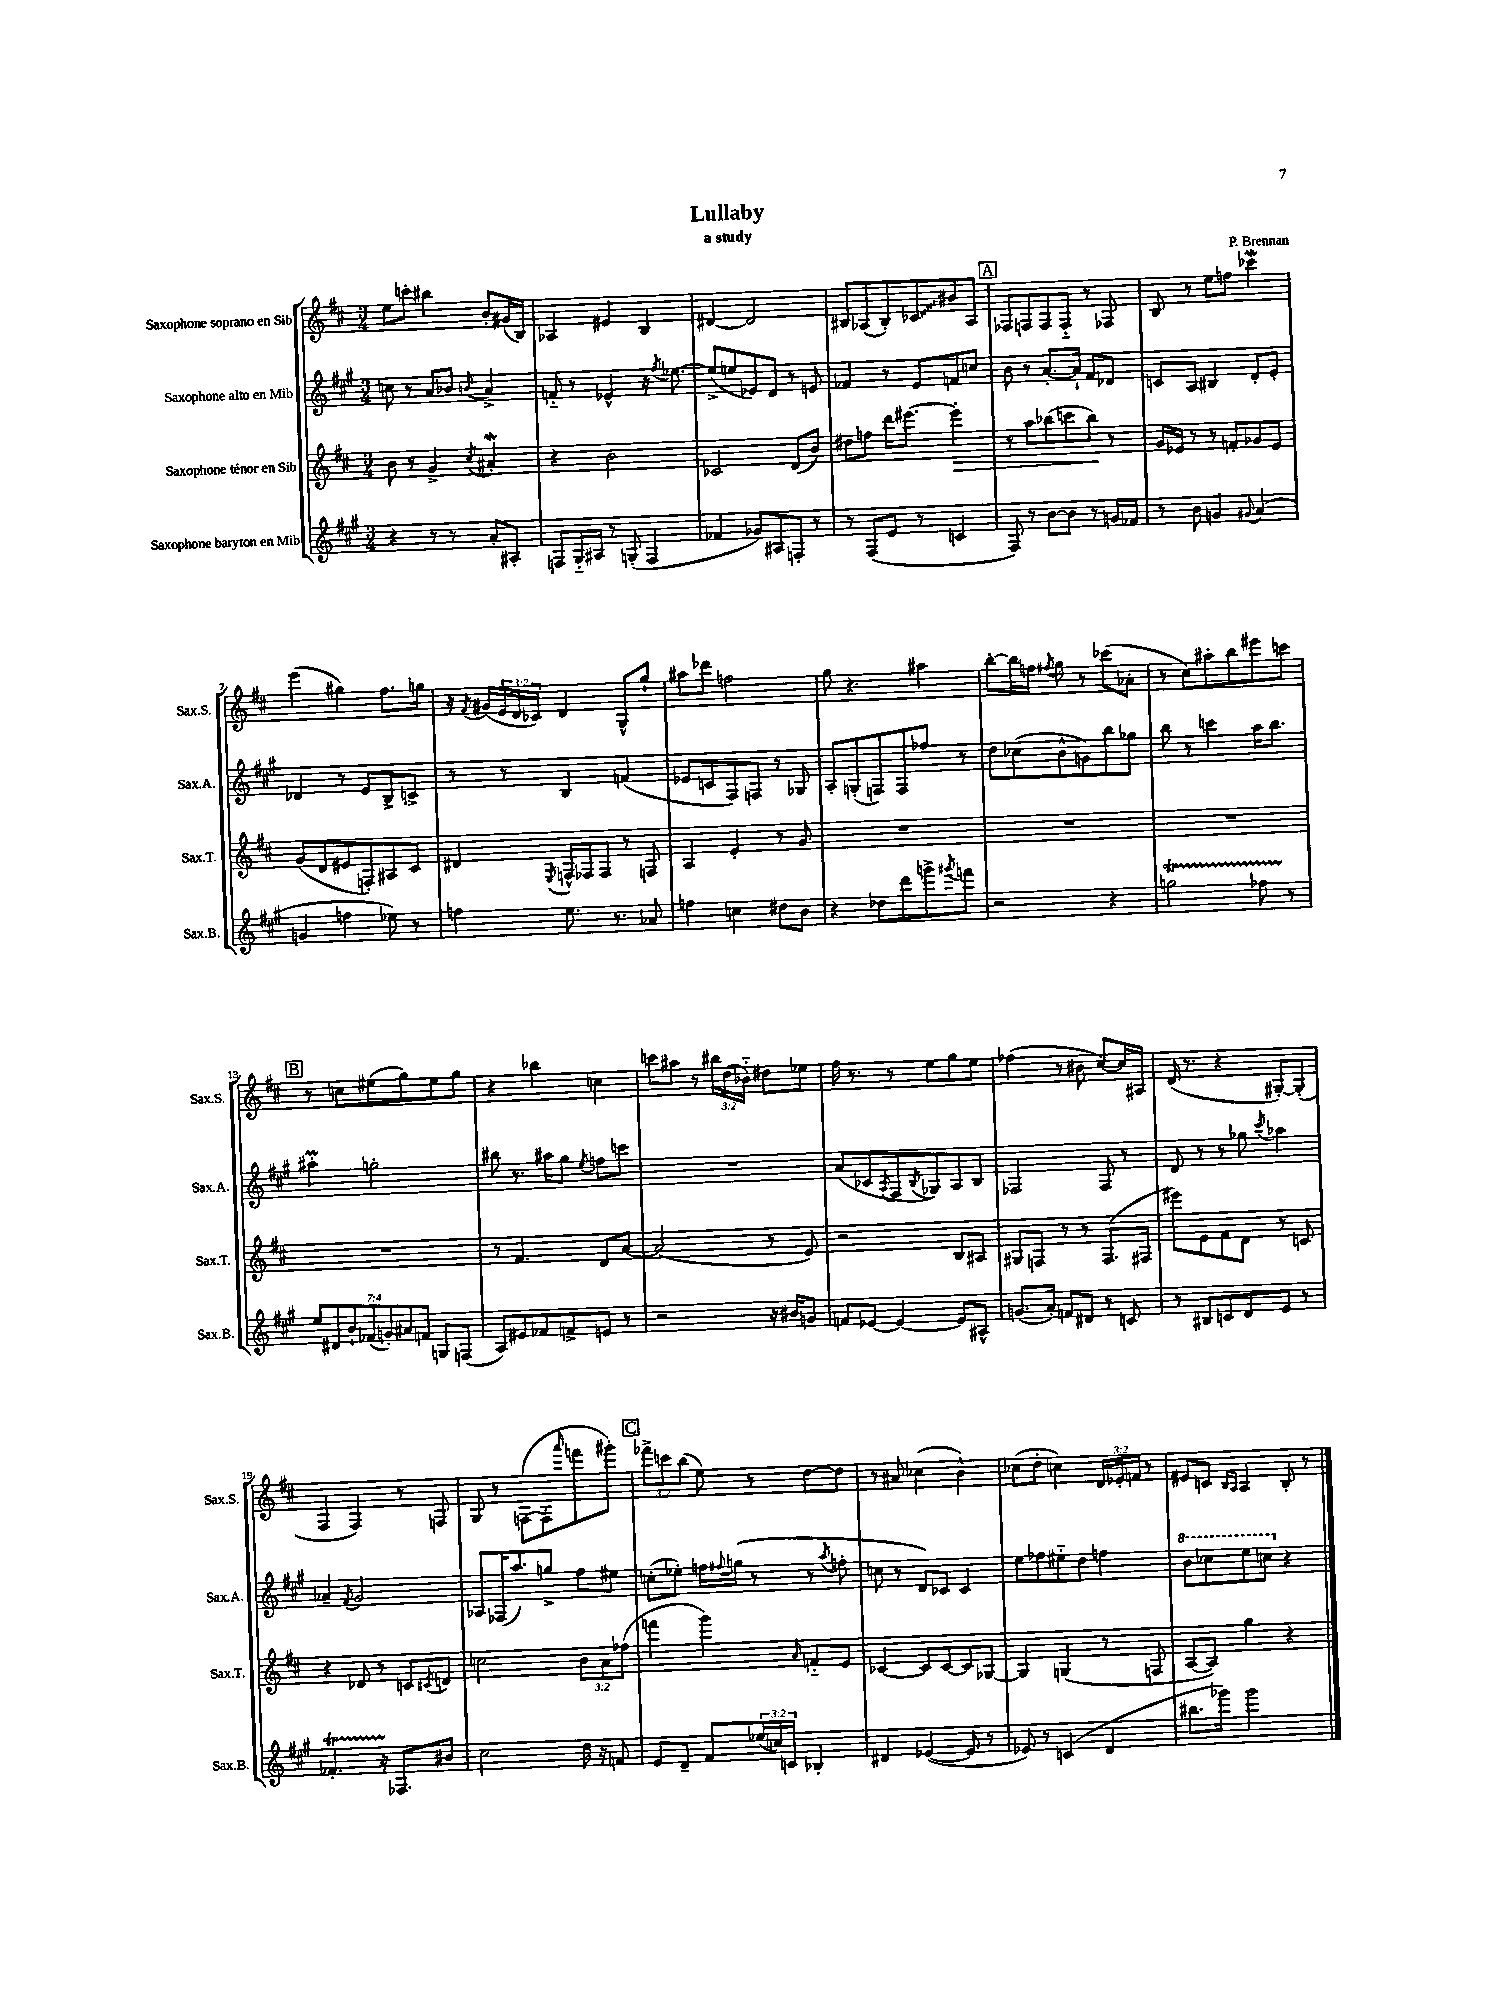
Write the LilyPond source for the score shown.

\header { title = "Lullaby" composer = "P. Brennan" subtitle = "a study" }
<<
\new StaffGroup <<
\new Staff = "s0" \with { instrumentName = "Saxophone soprano en Sib" shortInstrumentName = "Sax.S." } {
    \clef treble \key d \major \numericTimeSignature \time 3/4 \override Staff.TupletNumber.text = #tuplet-number::calc-fraction-text
    e''8 c'''8-. bis''4 b'8-. gis'16( b16) |
    aes4 eis'4 b4 |
    dis'4~ dis'2 |
    bis8 aes8( bis8-.) \once \override Glissando.style = #'zigzag ces'8\glissando bis'8 aes8 |
    \mark \markup { \box "A" } fes8 f8 f8 f8-_ r8 fes8 |
    b8 r8 e''8 f''8 ces'''4\mordent |
    e'''4( gis''4) fis''8. g''16 |
    r16 \acciaccatura { fis'8 } gis'16( \tuplet 3/2 { e'16 d'16 ces'16) } d'4 g8-^ g''8-! |
    ais''8 des'''8 f''2 |
    g''8 r4. ais''4 |
    b''8~-. b''16 f''16 \acciaccatura { fis''8 } g''8 r8 ces'''8( aes'8-. |
    r8 cis''8) ais''8-. b''8 eis'''8 c'''8 |
    \mark \markup { \box "B" } r8 c''8 eis''8( g''8) eis''8 g''8 |
    r4 bes''4 c''4 |
    c'''8 ais''8 r8 \tuplet 3/2 { bis''16 d''16( bes'16-_) } dis''8 ees''8 |
    fis''16 r8. r8 e''8 g''8 e''8 |
    fes''4( r8 bis'8 cis''8~) cis''16 ais16 |
    d'16( r8. r4 gis8~-.) gis8-.( |
    fis4 fis4) r8 f8 |
    g8 r8 f8~( f8-. \grace { a'''16 } f'''8 gis'''8-.) |
    \mark \markup { \box "C" } \tuplet 3/2 { fes'''8-> c'''8 b''8( } e''8) r8 d''8~ d''8 |
    r8 ais'8 ces''4( b'4-^) |
    ces''8( d''8-. c''4) \tuplet 3/2 { d'16 ees'16-. f'16 } r8 |
    eis'8 c'8 \grace { b16 a16 } a4 b8-. r8 \bar "|." |
}
\new Staff = "s1" \with { instrumentName = "Saxophone alto en Mib" shortInstrumentName = "Sax.A." } {
    \clef treble \key a \major \numericTimeSignature \time 3/4
    c''8 r8 a'8 bes'8 \appoggiatura { b'8 } a'4-> |
    f'8-_ r8 ees'4-^ r16 \acciaccatura { fis''8 } ees''8.~ |
    ees''8->( e''8 ees'8) d'8 r8 e'8 |
    fes'4 r8 e'8 f'8 c''8 |
    \mark \markup { \box "A" } b'8 r8 a'8.~-. a'16-! fis'8 des'8 |
    c'8 a8 bis4 d'8-. e'8-. |
    des'4 r8 e'8 b8-> c'8-> |
    r8 r8 b4 f'4( |
    ees'8 c'8 fis8) f8 r8 ges8 |
    a8-. g8-.( f8) f8 fes''8 r8 |
    d''8 ces''8( b'8-^ g'8) b''8 ges''8 |
    b''8 r8 c'''4 a''16 b''8. |
    \mark \markup { \box "B" } ais''4-.\prall g''2-. |
    bis''8 r8. ais''16 gis''8 \acciaccatura { e''8 } f''8 c'''8 |
    R2. |
    a'8( ces'8 \acciaccatura { a8 } fis8 \acciaccatura { b8 } ges8) a8 b8 |
    fes2 fes8 r8 |
    d'8 r8 r8 ges''8 \acciaccatura { cis'''8 } aes''4 |
    aes'4-- \acciaccatura { fis'8 } gis'2 |
    aes8 fes16( a''8.) g''8-> fis''8 eis''8 |
    \mark \markup { \box "C" } c''8-.( ees''8-.) f''16 \appoggiatura { fis''8 } g''16( r8 r8 \acciaccatura { a''8 } f''8-. |
    c''8 r8 d'8) ces'8 ces'4 |
    e''8 fes''8 eis''8-_ d''8 f''4 |
    \ottava #1 b''8 ces'''8 e'''8 c'''8 \ottava #0 r4 \bar "|." |
}
\new Staff = "s2" \with { instrumentName = "Saxophone ténor en Sib" shortInstrumentName = "Sax.T." } {
    \clef treble \key d \major \numericTimeSignature \time 3/4 \override Staff.TupletNumber.text = #tuplet-number::calc-fraction-text
    b'8 r8 g'4-> \acciaccatura { cis''8 } ais'4-.\mordent |
    r4 b'2 |
    ces'2 d'8( b'8) |
    dis''8 f''8 d'''16 eis'''8.~ eis'''4-.\> |
    \mark \markup { \box "A" } r8 a''8 bes''8( c'''8 bes''8\!) r8 |
    g'16 ees'16 r8 r8 f'8-. ges'8 ees'8 |
    g'8( d'8 eis'8 f8-.) ais8 cis'8 |
    dis'4 \acciaccatura { e8 } f16-^ fes16 fes8 r8 f8 |
    a4 e'4-. r8 g'8 |
    R2. |
    R2. |
    R2. |
    \mark \markup { \box "B" } R2. |
    r8 fis'4. d'8 a'8~ |
    a'2( r8 e'8) |
    r2 b8 ais8 |
    gis8 f8 r8 r8 f8.( fis16 |
    eis'''8) e'8 fis'8 d'8 r8 c'8 |
    r4 des'8 r8 c'8 \acciaccatura { cis'8 } d'8 |
    c''2 \tuplet 3/2 { b'8 a'8 fes''8( } |
    \mark \markup { \box "C" } f'''4 g'''4) \grace { a'16 } f'8-_ e'8 |
    ces'4~ ces'8 ces'8~ ces'8 ges8~ |
    ges4 g4( r8 f8 |
    a8~ a8) g''4 r4 \bar "|." |
}
\new Staff = "s3" \with { instrumentName = "Saxophone baryton en Mib" shortInstrumentName = "Sax.B." } {
    \clef treble \key a \major \numericTimeSignature \time 3/4 \override Staff.TupletNumber.text = #tuplet-number::calc-fraction-text
    r4 r8 r8 a'8-. ais8-. |
    f8 gis16-_ ais16 r8 g8-.( f4 |
    fes'4 ges'8) ais8 f8-. r8 |
    r8 fis8( e'8 r8 c'4 |
    \mark \markup { \box "A" } fis8) r8 b'8~ b'8 r8 g'16 fes'16 |
    r8 b'8 g'4 \appoggiatura { gis'8 } a'4( |
    g'4 f''4 ees''8) r8 |
    f''4 e''8. r8. aes'8 |
    f''4 c''4 dis''8 b'8 |
    r4 des''8 d'''8 g'''8-> \acciaccatura { gis'''8 } f'''8 |
    r2 r4 |
    g''2\startTrillSpan fes''8 r8\stopTrillSpan |
    \mark \markup { \box "B" } \tuplet 7/4 { e''8 dis'8 b'8-! fes'8( g'8-.) ais'8 f'8 } g8 f8( |
    a8) eis'8 fes'8 f'8-> e'8 r8 |
    r2 r16 bis'16 g'8 |
    f'8 ees'8~ ees'4~ ees'8 ais8-^ |
    g'8.( a'16-.) f'8 dis'8 r8 c'8 |
    r8 bis8 c'8 d'8 e'8 r8 |
    fes'4.-.\startTrillSpan r16 fes8.\stopTrillSpan bis'8 |
    cis''2 d''16 r16 f'8 |
    \mark \markup { \box "C" } e'8 d'8-- fis'8 \tuplet 3/2 { ees''16( c''16) c'16 } bes4-. |
    dis'4 ees'4~( ees'8 r8 |
    ees'8) r8 c'4( d'4 |
    bis''8. ges'''16) ges'''2 \bar "|." |
}
>>
>>
